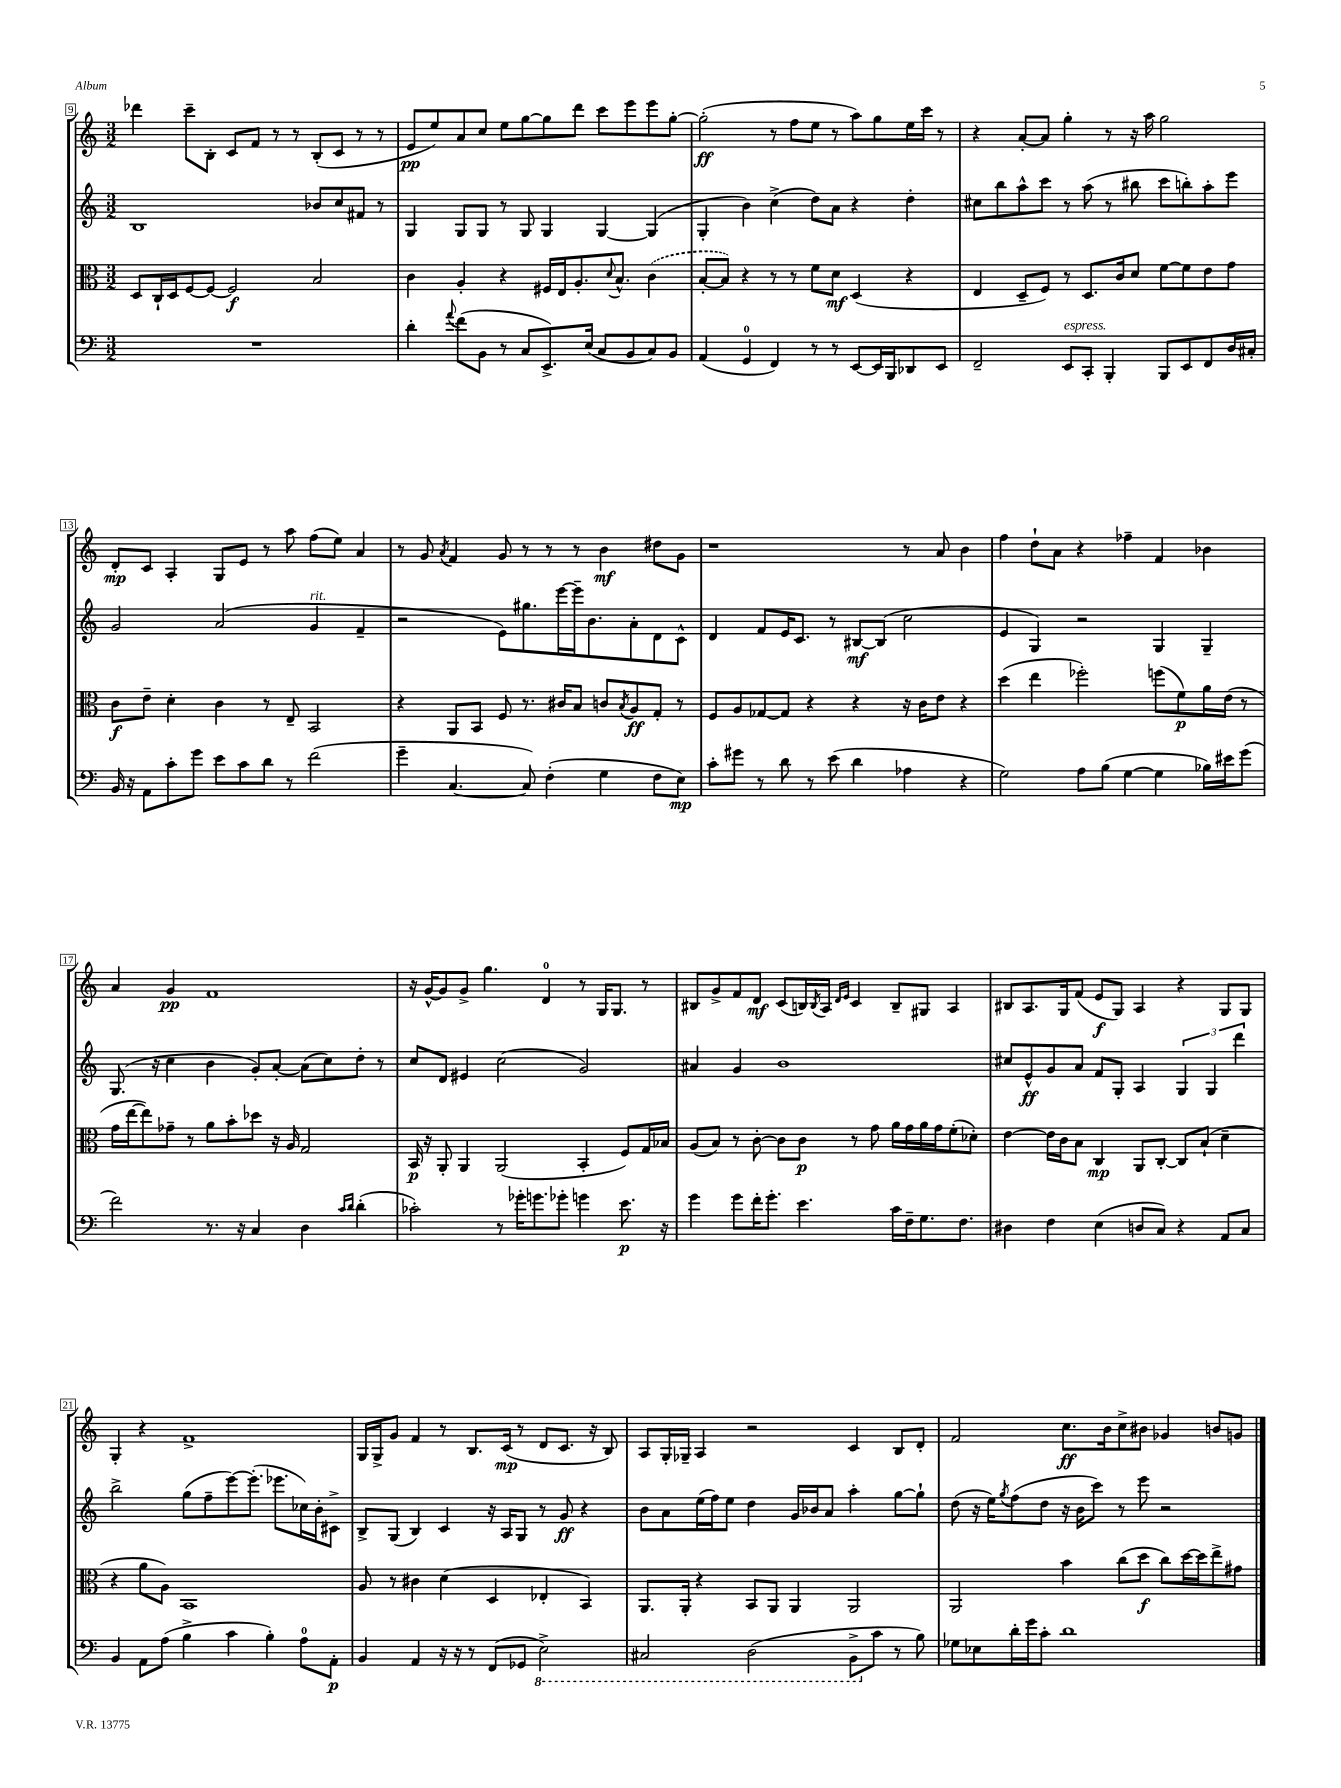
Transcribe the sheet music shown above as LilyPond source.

<<
\new StaffGroup <<
\new Staff = "s0" {
    \clef treble \key c \major \numericTimeSignature \time 3/2
    des'''4 c'''8-- b8-. c'8 f'8 r8 r8 b8-.( c'8 r8 r8 |
    e'8\pp e''8) a'8 c''8 e''8 g''8~ g''8 d'''8 c'''8 e'''8 e'''8 g''8~-. |
    g''2-.\ff( r8 f''8 e''8 r8 a''8) g''8 e''16 c'''16 r8 |
    r4 a'8~-. a'8 g''4-. r8 r16 a''16 g''2 |
    d'8-.\mp c'8 a4-. g8 e'8 r8 a''8 f''8( e''8) a'4 |
    r8 g'8 \acciaccatura { a'8 } f'4 g'8 r8 r8 r8 b'4\mf dis''8 g'8 |
    r1 r8 a'8 b'4 |
    f''4 d''8-! a'8 r4 fes''4-- f'4 bes'4 |
    a'4 g'4\pp f'1 |
    r16 g'16~-^ g'8 g'8-> g''4. d'4-0 r8 g16 g8. r8 |
    bis8 g'8-> f'8 d'8\mf c'8( b16) \acciaccatura { b8 } a16 \grace { d'16 e'16 } c'4 b8-- gis8 a4 |
    bis8 a8. g16 f'8( e'8\f g8) a4 r4 g8 g8 |
    g4-. r4 f'1-> |
    g16 g16-> g'8 f'4 r8 b8. c'16\mp( r8 d'8 c'8. r16 b8) |
    a8 g16-. ges16-- a4 r2 c'4 b8 d'8-. |
    f'2 c''8.\ff b'16 c''8-> bis'8 ges'4 b'8 g'8 \bar "|." |
}
\new Staff = "s1" {
    \clef treble \key c \major \numericTimeSignature \time 3/2
    b1 bes'8 c''8 fis'8 r8 |
    g4 g8 g8 r8 g8 g4 g4~ g4( |
    g4-. b'4) c''4->( d''8) a'8 r4 d''4-. |
    cis''8 b''8 a''8-^ c'''8 r8 a''8( r8 bis''8 c'''8 b''8-.) a''8-. e'''8 |
    g'2 a'2( g'4^\markup { \italic "rit." } f'4-- |
    r2 e'8) gis''8. e'''16~ e'''16-- b'8. a'8-. d'8 c'8-^ |
    d'4 f'8 e'16 c'8. r8 bis8~\mf bis8( c''2 |
    e'4 g4) r2 g4 g4-- |
    g8.( r16 c''4 b'4 g'8-.) a'8~-. a'8( c''8) d''8-. r8 |
    c''8 d'8 eis'4 c''2( g'2) |
    ais'4 g'4 b'1 |
    cis''8 e'8-^\ff g'8 a'8 f'8 g8-. a4 \tuplet 3/2 { g4 g4 d'''4 } |
    b''2-> g''8( f''8-- e'''8~) e'''8.-.( ees'''8. ces''16) b'16-. cis'8-> |
    b8-> g8( b4) c'4 r16 a16 g8 r8 g'8\ff r4 |
    b'8 a'8 e''16( f''16) e''8 d''4 g'16 bes'16 a'8 a''4-. g''8~ g''8-! |
    d''8( r16 e''16) \acciaccatura { g''8 } f''8( d''8 r16 b'16 c'''8) r8 e'''8 r2 \bar "|." |
}
\new Staff = "s2" {
    \clef alto \key c \major \numericTimeSignature \time 3/2
    d8 c16-! d16 f8~ f8~ f2\f b2 |
    c'4 a4-. r4 fis16 e16 a8.-. \appoggiatura { d'8 } b8.-^ \once \slurDashed c'4( |
    b8~-. b8) r4 r8 r8 f'8 d'8\mf d4( r4 |
    e4 d8-- f8) r8 d8. c'16 d'8 f'8~ f'8 e'8 g'8 |
    c'8\f e'8-- d'4-. c'4 r8 e8-- b,2 |
    r4 a,8 b,8 f8 r8. cis'16 b8 c'8 \acciaccatura { b8 } a8\ff g8-. r8 |
    f8 a8 ges8~ ges8 r4 r4 r16 c'16 e'8 r4 |
    d''4( e''4 fes''2-.) f''8( f'8\p) a'16 e'16( r8 |
    g'16 e''16~ e''8) ges'8-- r8 a'8 b'8-. des''8 r16 a16 g2 |
    b,16\p r16 a,8-. a,4 a,2( b,4-. f8) g16 bes16 |
    a8( b8) r8 c'8~-. c'8 c'8\p r8 g'8 a'16 g'16 a'16 g'16 f'8-.( des'8-.) |
    e'4~ e'16 c'16 b8 c4\mp a,8 c8~-. c8 b8-!( d'4-- |
    r4 a'8 a8) b,1 |
    a8 r8 cis'4 d'4( d4 ees4-. b,4) |
    a,8. a,16-. r4 b,8 a,8 a,4 a,2 |
    a,2 b'4 c''8( d''8\f c''8) d''16~ d''16 e''8-> gis'8 \bar "|." |
}
\new Staff = "s3" {
    \clef bass \key c \major \numericTimeSignature \time 3/2
    R1. |
    d'4-. \appoggiatura { a'8 } f'8( b,8 r8 c8 e,8.->) e16( c8 b,8 c8) b,8 |
    a,4( g,4-0 f,4) r8 r8 e,8~ e,16 b,,16 des,8 e,8 |
    f,2-- e,8^\markup { \italic "espress." } c,8-. b,,4-. b,,8 e,8 f,8 d16 cis16-. |
    b,16 r16 a,8 c'8-. g'8 e'8 c'8 d'8 r8 f'2( |
    g'4-- c4.~ c8) f4-.( g4 f8 e8\mp) |
    c'8-. gis'8 r8 d'8 r8 e'8( d'4 aes4 r4 |
    g2) a8 b8( g4~ g4 bes16) eis'16 g'8( |
    f'2) r8. r16 c4 d4 \grace { c'16 d'16 } d'4-.( |
    ces'2-.) r8 ges'16-. g'8. ges'8-. g'4 e'8.\p r16 |
    g'4 g'8 f'16-. g'8.-. e'4. c'16 f16-- g8. f8. |
    dis4 f4 e4( d8 c8) r4 a,8 c8 |
    b,4 a,8 a8( b4-> c'4 b4-.) a8-0 a,8-.\p |
    b,4 a,4 r16 r16 r8 f,8( ges,8 \ottava #-1 e,2->) |
    cis,2 d,2( b,,8-> \ottava #0 c'8 r8 b8) |
    ges8 ees8 d'16-. g'16 c'8-. d'1 \bar "|." |
}
>>
>>
\layout { \context { \Score currentBarNumber = #9 \override BarNumber.stencil = #(make-stencil-boxer 0.1 0.3 ly:text-interface::print) } }
